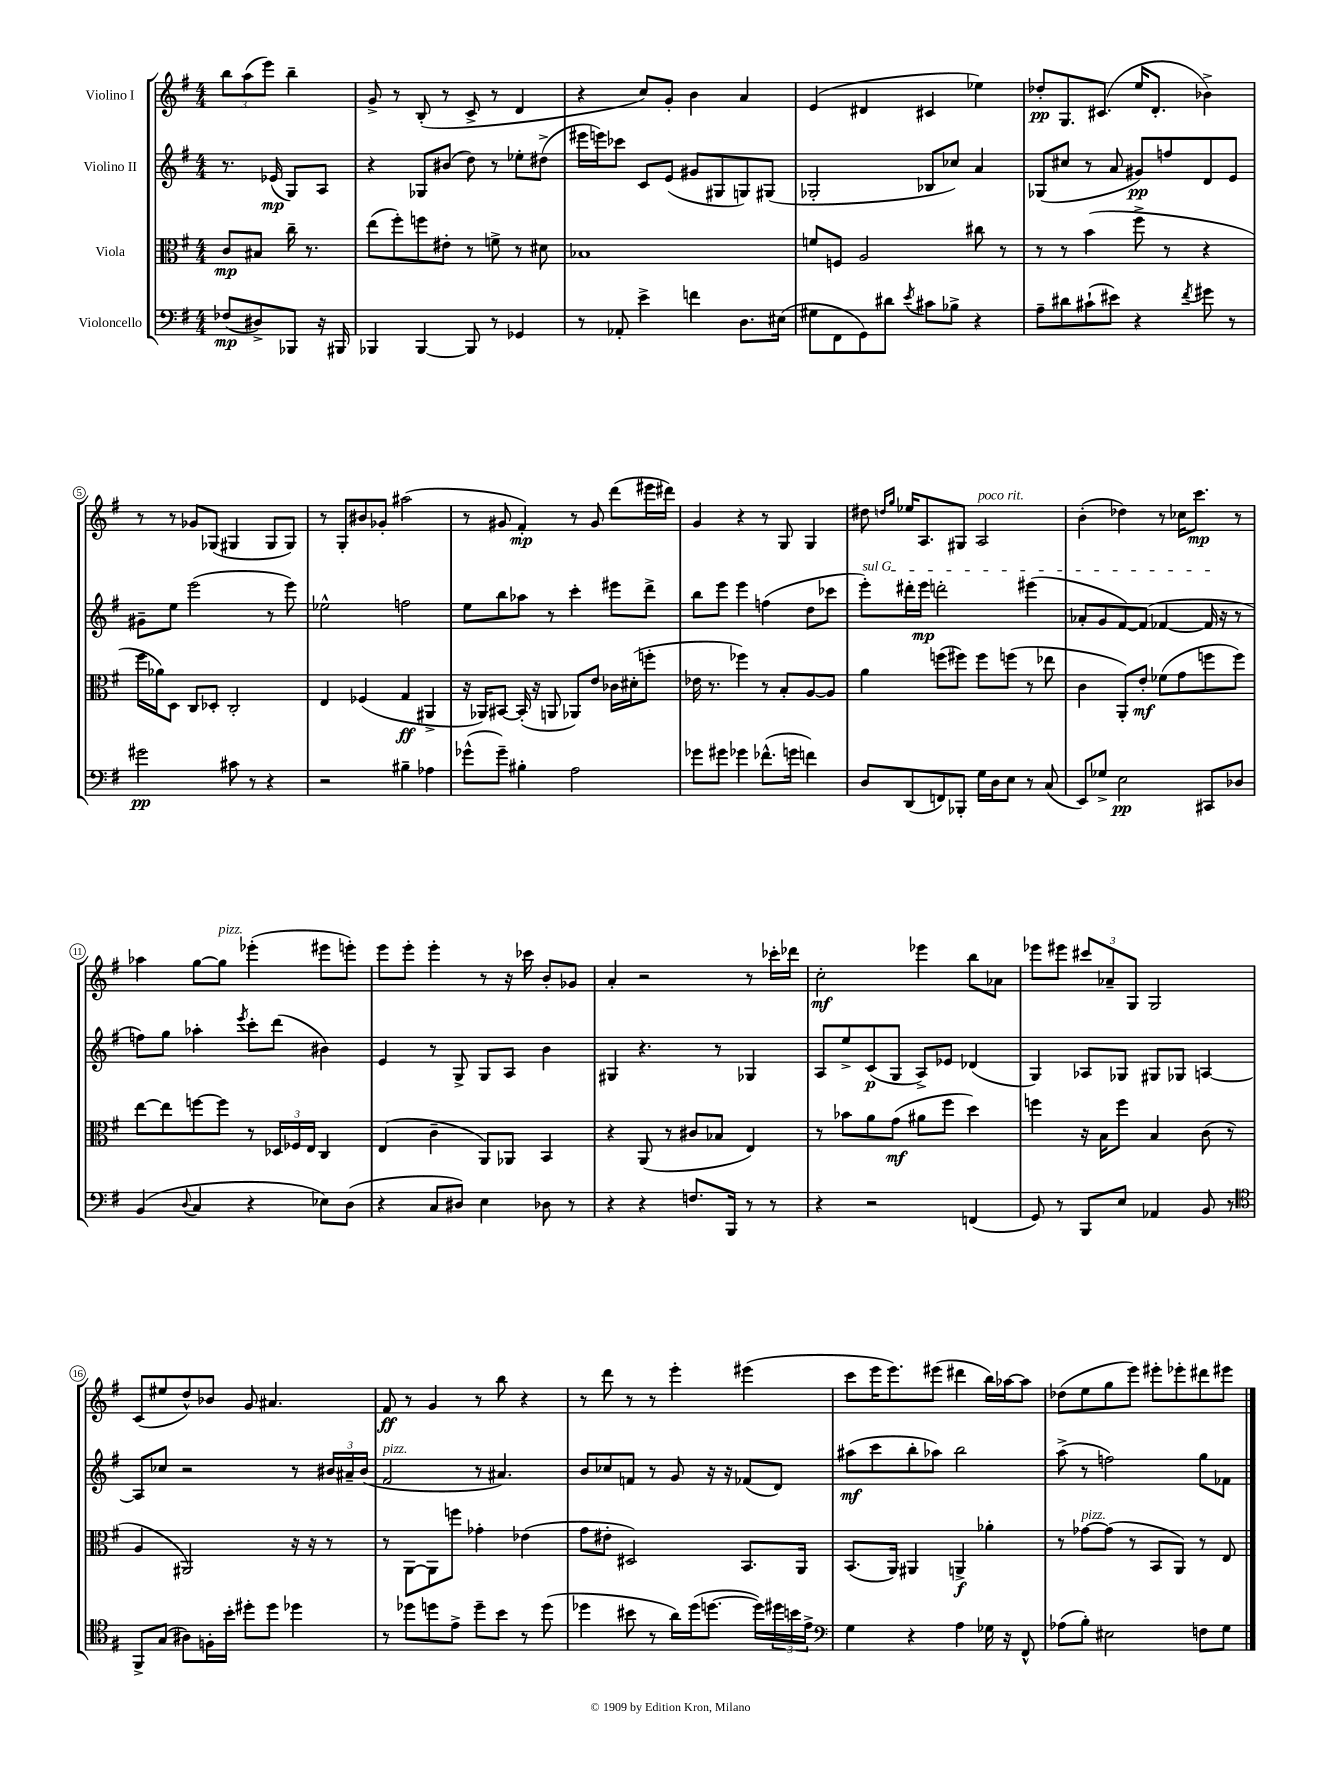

**kern	**kern	**kern	**kern
*staff4	*staff3	*staff2	*staff1
*clefF4	*clefC3	*clefG2	*clefG2
*k[f#]	*k[f#]	*k[f#]	*k[f#]
*M4/4	*M4/4	*M4/4	*M4/4
(8F-/L	8c/L	8.r	12bb\L
.	.	.	(12aa\
8D#^/)	8B#/J	.	.
.	.	.	12eee\J)
.	.	(16e-/	.
8BBB-/J	16cc~\	8G/L)	4bb~\
.	8.r	.	.
16r	.	8A/J	.
16BBB#/	.	.	.
=	=	=	=
4BBB-/	(8ee\L	4r	8g^/
.	8ff#'\)	.	8r
[4BBB-/	8ff\	8G-/L	(8B'/
.	8e#'\J	(8b#/J	8r
8BBB-/]	8r	8dd\)	8c^/
8r	8f^\	8r	8r
4GG-/	8r	8ee-'\L	4d/
.	8d#\	(8dd#^\J	.
=	=	=	=
8r	1B-	16eee#\LL	4r
.	.	16eee\J)	.
8AA-'/	.	8ccc-\J	.
4e^\	.	8c/L	8cc/L)
.	.	(8e/J	8g'/J
4f\	.	8g#/L	4b\
.	.	8G#/	.
8.D\L	.	8G/)	4a/
.	.	(8G#/J	.
(16E#\Jk	.	.	.
=	=	=	=
8G#\L	8f/L	2G-'/	(4e/
8FF#\	8F/J	.	.
8GG\)	2A/	.	4d#/
8d#\J	.	.	.
8qe/	.	.	.
8c#\L	.	8B-/L	4c#/
8B-^\J	.	8cc-/J)	.
4r	8cc#\	4a/	4ee-\)
.	8r	.	.
=	=	=	=
8A~\L	8r	(8G-/L	8dd-'/L
8d#\	8r	8cc#/J	8.G/
(8c#`\	(4b\	8r	.
.	.	.	(8.c#/J
8e#\J)	.	8a/	.
4r	8ff#^\	8g#/L)	16ee/LK
.	.	.	8.d'/J
.	8r	8ff/	.
8qf#/	.	.	.
8g#\	4r	8d/	4b-^\)
8r	.	8e/J	.
=	=	=	=
2g#\	16ff#\LL	8g#~\L	8r
.	16a-\J)	.	.
.	8D\J	8ee\J	8r
.	8C/L	(2eee\	8g-/L
.	8D-'/J	.	(8G-/J
8c#\	2C'/	.	4G#/
8r	.	.	.
4r	.	8r	8G#/L
.	.	8eee\)	8G#/J)
=	=	=	=
2r	4E/	2ee-^^\	8r
.	.	.	8G'/L
.	(4F-/	.	8b#/
.	.	.	8g-'/J
4B#~\	4G/	2ff\	(2aa#\
4A-\	4AA#^/	.	.
=	=	=	=
(8g-^^\L	16r	8ee\L	8r
.	16AA-/LK)	.	.
8g-~\J)	[8BB#/J	8bb\	8g#/
4B#'\	(16BB#'/]	8aa-\J	4f#'/)
.	16r	.	.
.	8AA/	8r	.
2A\	8AA-/L)	4ccc'\	8r
.	8e/J	.	8g#/
.	16c-\LL	8eee#\L	(8ddd\L
.	(16d#'\J	.	.
.	8ff'\J	8ddd^\J	16eee#\L
.	.	.	16ddd#\JJ)
=	=	=	=
8g-\L	16e-\	8bb\L	4g/
.	8.r	.	.
8g#\J	.	8eee\J	.
4g-\	4ff-\)	4eee\	4r
(8.f-^^\L	8r	(4ff\	8r
.	8B'/L	.	8G/
16g\Jk	.	.	.
4f\)	[8A/	8dd\L	4G/
.	8A/]J	8ccc-\J	.
=	=	=	=
8D/L	4a\	8eee'\L)	8dd#\
.	.	.	16qqdd/LL
.	.	.	16qqgg/JJ
(8DD/	.	16ddd#'\L	16ee-/LK
.	.	16eee\JJ	8.A/
8FF/)	(8ff\L	2ddd'\	.
8BBB-'/J	8ff#\J)	.	8G#/J
16G\LL	8ff#\L	.	2A/
16D\J	.	.	.
8E\J	(8ff\J	.	.
8r	8r	(4eee#\	.
(8C/	8ee-\	.	.
=	=	=	=
8EE/L)	4c\	8a-'/L	(4b'\
8G-^/J	.	8g/	.
2E\	8AA'/L)	[8f#/)	4dd-\)
.	8e'/J	(8f#/]J	.
.	(8f-\L	[4f-/	8r
.	8g\	.	16cc-\LK
.	.	.	8.ccc\J
8CC#/L	8ff\	16f-/]	.
.	.	16r	.
8D-/J	8ff\J)	8r	8r
=	=	=	=
(4BB/	[8ee\L	8ff\L)	4aa-\
.	8ee\]	8gg\J	.
8qqD/	.	.	.
4C/	[8ff\	4aa-'\	[8gg\L
.	8ff\]J	.	8gg\]J
.	.	8qeee/	.
4r	8r	8ccc'\L	(4eee-'\
.	24D-/LL	(8ddd\J	.
.	24F-/	.	.
.	24E/JJ	.	.
8E-\L)	4C/	4b#\)	8eee#\L
(8D\J	.	.	8eee'\J)
=	=	=	=
4r	(4E/	4e/	8eee\L
.	.	.	8eee'\J
8C/L	4c~\	8r	4eee'\
8D#/J)	.	8G^/	.
4E\	8AA/L)	8G/L	8r
.	8AA-/J	8A/J	16r
.	.	.	16ccc-\
8D-\	4BB/	4b\	8b'/L
8r	.	.	8g-/J
=	=	=	=
4r	4r	4G#/	4a'/
4r	(8AA/	4.r	2r
.	8r	.	.
8.F/L	8c#/L	.	.
.	8B-/J	8r	.
16BBB/Jk	.	.	.
8r	4E/)	4G-/	8r
8r	.	.	16ccc-'\LL
.	.	.	16ddd-\JJ
=	=	=	=
4r	8r	8A/L	2cc'\
.	8b-\L	8ee^/	.
2r	8a\	(8c/	.
.	(8g\J	8G/J	.
.	8a#\L	8A^/L)	4eee-\
.	8ff#\J	8e-/J	.
(4FF/	4dd\)	(4d-/	8bb\L
.	.	.	8a-\J
=	=	=	=
8GG/)	4ff\	4G/)	8eee-\L
8r	.	.	8eee#\J
8BBB/L	16r	8A-/L	12ccc#/L
.	16B\LK	.	.
.	.	.	12a-~/
8E/J	8ff\J	8G-/J	.
.	.	.	12G/J
4AA-/	4B/	8G#/L	2G/
.	.	8G-/J	.
8BB/	(8c\	[4A/	.
8r	8r	.	.
=	=	=	=
*clefC4	*	*	*
8FF#^/L	4A/	8A/]L	(8c/L
(8G/J	.	8cc-/J	8ee#/
8A#\L)	2AA#/)	2r	8dd^^/)
16F'\L	.	.	8b-/J
16b'\JJ	.	.	.
8dd#'\L	.	.	8g/
8dd#\J	.	.	4.a#/
4dd-\	16r	8r	.
.	16r	.	.
.	8r	24b#/LL	.
.	.	24a#~/	.
.	.	(24b#/JJ	.
=	=	=	=
8r	8r	2f#/	8f#/
8dd-\L	[8AA\L	.	8r
8dd\	8AA\]	.	4g/
8e^\J	8ff\J	.	.
8dd~\L	4g-'\	8r	8r
8b\J	.	4.a#/)	8bb\
8r	(4e-\	.	4r
(8dd\	.	.	.
=	=	=	=
4dd-\	8g\L	8b/L	8r
.	8e#'\J	8cc-/	8ddd\
8b#\	2D#/)	8f/J	8r
8r	.	8r	8r
16a\LL)	.	8g/	4eee'\
(16dd-\J	.	.	.
[8.dd\J	.	16r	.
.	.	16r	.
.	8.BB/L	(8f-/L	(4eee#\
16dd\]LL)	.	.	.
24dd#\	.	8d/J)	.
24b\	.	.	.
.	16AA/Jk	.	.
24e^\JJ	.	.	.
=	=	=	=
*clefF4	*	*	*
4G\	(8.BB/L	(8aa#\L	8ccc\L
.	.	8ccc\	16eee\K
.	16AA/Jk)	.	8.eee\)
4r	4AA#/	8bb'\	.
.	.	8aa-\J)	(8eee#\J
4A\	4AA^/	2bb\	4ddd#\
16G-\	4a-'\	.	16bb\LL)
16r	.	.	[16aa-\J
8FF#^^/	.	.	8aa-\]J
=	=	=	=
(8A-\L	8r	(8aa^\	(8dd-\L
8B'\J)	[8g-\L	8r	8ee\
2E#\	(8g-\]J	2ff\)	8gg\
.	8r	.	8eee\J)
.	8BB/L	.	8eee#'\L
.	8AA/J)	.	8eee-'\
8F\L	8r	8gg\L	8ddd#\
8G\J	8E/	8f-\J	8eee#\J
==	==	==	==
*-	*-	*-	*-
